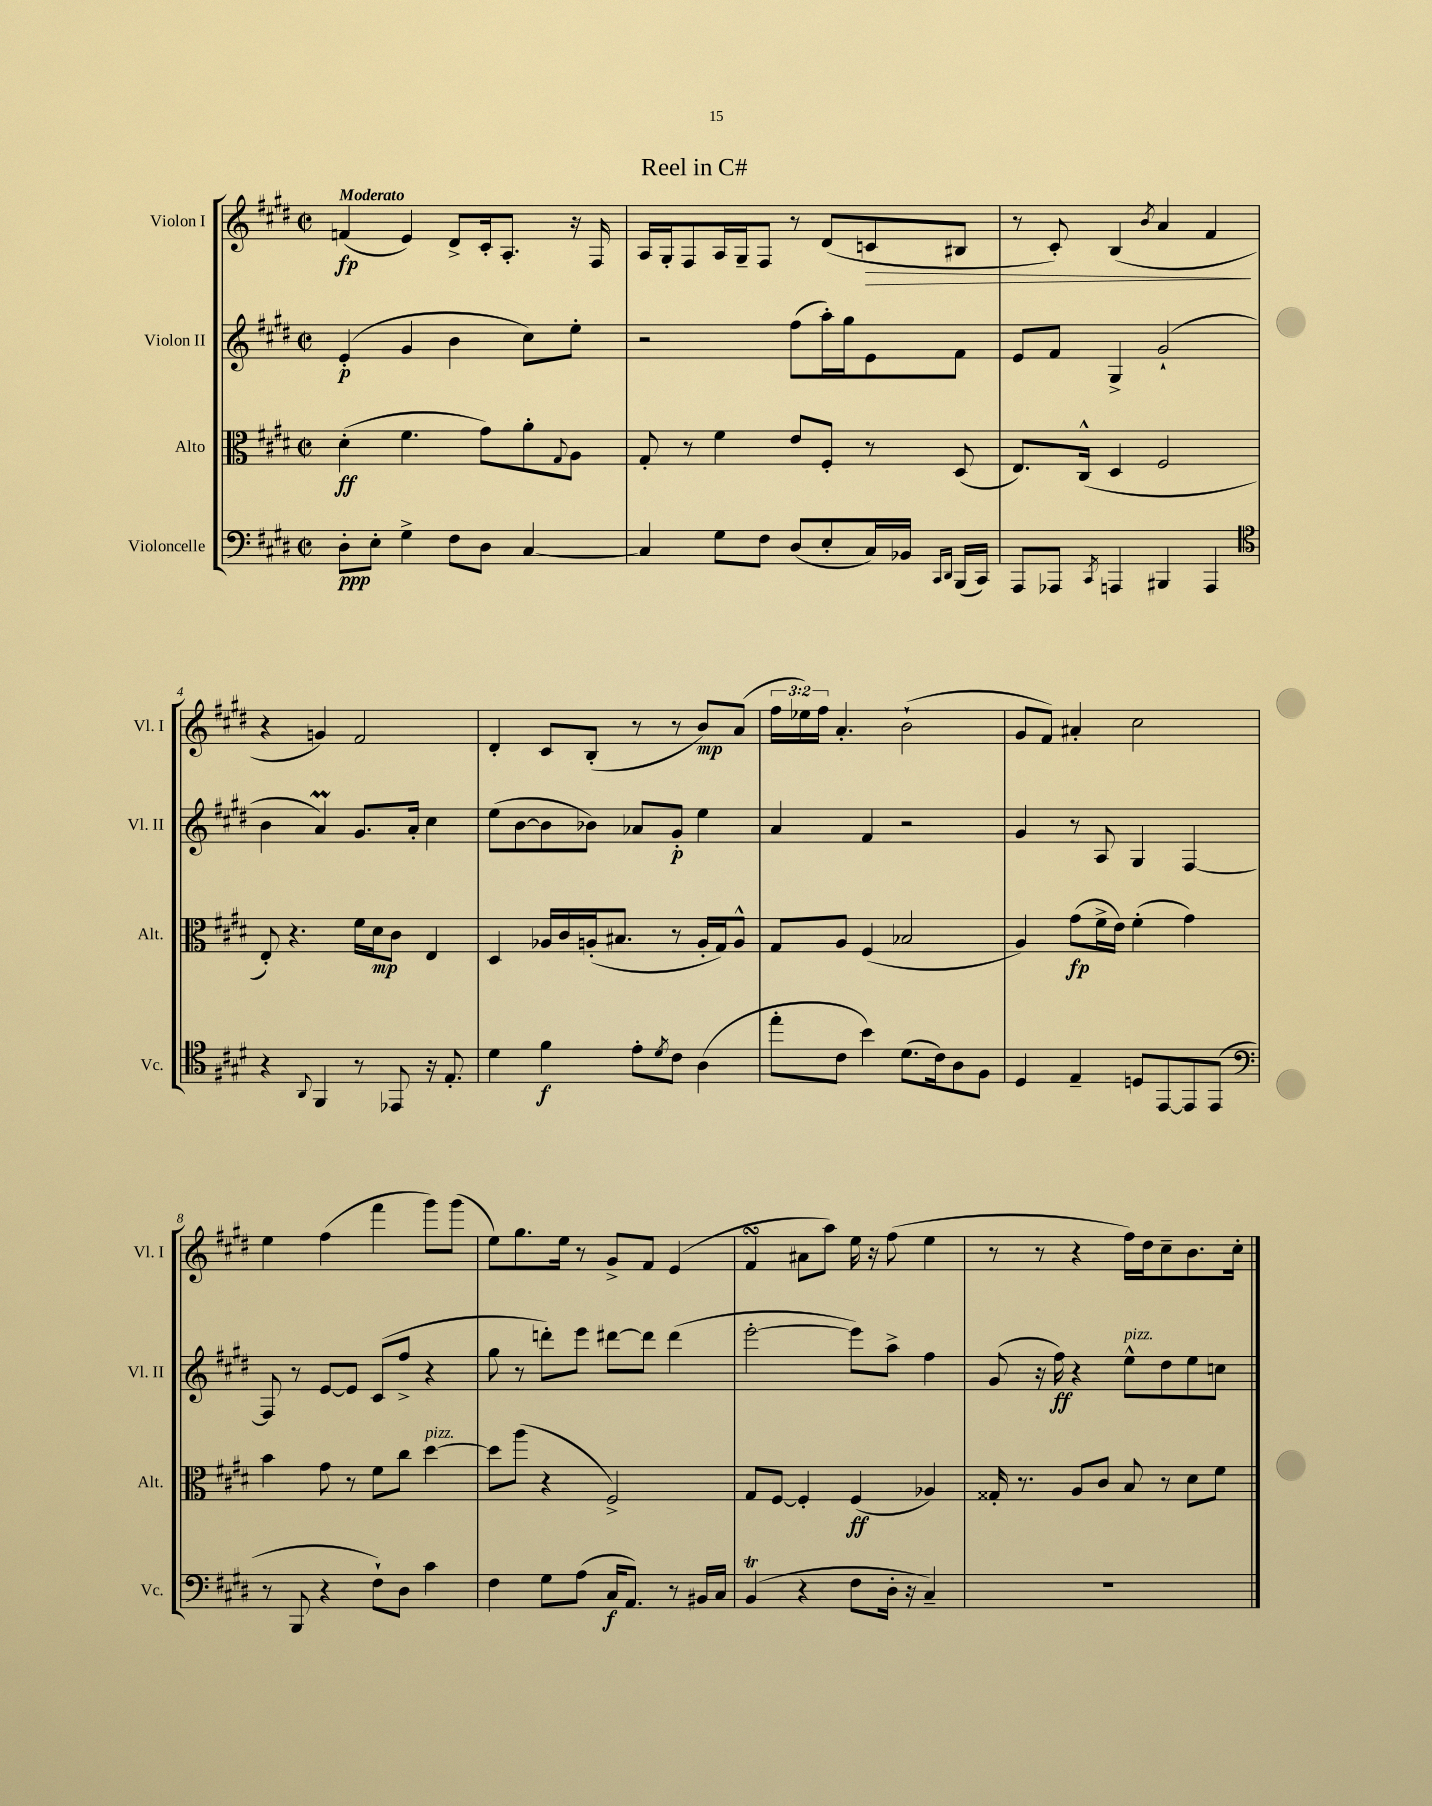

**kern	**dynam	**kern	**dynam	**kern	**dynam	**kern	**dynam
*part4	*part4	*part3	*part3	*part2	*part2	*part1	*part1
*staff4	*staff4	*staff3	*staff3	*staff2	*staff2	*staff1	*staff1
*I"Violoncelle	*	*I"Alto	*	*I"Violon II	*	*I"Violon I	*
*I'Vc.	*	*I'Alt.	*	*I'Vl. II	*	*I'Vl. I	*
*clefF4	*	*clefC3	*	*clefG2	*	*clefG2	*
*k[f#c#g#d#]	*	*k[f#c#g#d#]	*	*k[f#c#g#d#]	*	*k[f#c#g#d#]	*
*M2/2	*	*M2/2	*	*M2/2	*	*M2/2	*
*met(c|)	*	*met(c|)	*	*met(c|)	*	*met(c|)	*
=1	=1	=1	=1	=1	=1	=1	=1
!	!	!	!	!	!	!LO:TX:a:B:t=Moderato	!
8D#'\L	ppp	(4d#'\	ff	(4e'/	p	(4fn/	fp
8E'\J	.	.	.	.	.	.	.
4G#^\	.	4.f#\	.	4g#/	.	4e/)	.
8F#\L	.	.	.	4b\	.	8d#^/L	.
8D#\J	.	8g#\L)	.	.	.	16c#'/k	.
.	.	.	.	.	.	8.A'/J	.
[4C#/	.	8a'\	.	8cc#\L)	.	.	.
.	.	8qqG#/	.	.	.	.	.
.	.	8A\J	.	8ee'\J	.	16r	.
.	.	.	.	.	.	16F#/	.
=2	=2	=2	=2	=2	=2	=2	=2
4C#/]	.	8G#'/	.	2r	.	16A/LL	.
.	.	.	.	.	.	16G#'/J	.
.	.	8r	.	.	.	8F#/	.
8G#\L	.	4f#\	.	.	.	16A/L	.
.	.	.	.	.	.	16G#~/J	.
8F#\J	.	.	.	.	.	8F#/J	.
(8D#/L	.	8e/L	.	(8ff#\L	.	8r	.
8E'/	.	8F#'/J	.	16aa'\L)	.	(8d#/L	.
.	.	.	.	16gg#\J	.	.	.
!	!	!	!	!	!	!	!LO:HP:b
16C#/L)	.	8r	.	8e\	.	8cn/	>
16BB-X/JJ	.	.	.	.	.	.	.
16qqCC#/LL	.	.	.	.	.	.	.
16qqDD#/JJ	.	.	.	.	.	.	.
(16BBB/LL	.	(8D#/	.	8f#\J	.	8B#X/J	.
16CC#/JJ)	.	.	.	.	.	.	.
=3	=3	=3	=3	=3	=3	=3	=3
8AAA/L	.	8.E/L)	.	8e/L	.	8r	.
8AAA-X/J	.	.	.	8f#/J	.	8c#'/)	.
.	.	(16C#^^/Jk	.	.	.	.	.
8qCC#/	.	.	.	.	.	.	.
4AAAn/	.	4D#/	.	4G#^/	.	(4B/	.
.	.	.	.	.	.	8qb/	.
4BBB#X/	.	2F#/	.	(2g#`/	.	4a/	.
4AAA/	.	.	.	.	.	4f#/	.
.	.	.	.	.	.	.	]
!!LO:LB:g=z
=4	=4	=4	=4	=4	=4	=4	=4
*clefC4	*	*	*	*	*	*	*
4r	.	8E'/)	.	4b\	.	4r	.
.	.	4.r	.	.	.	.	.
8qqAA/	.	.	.	.	.	.	.
4FF#/	.	.	.	4aM/)	.	4gn/)	.
8r	.	16f#\LL	.	8.g#/L	.	2f#/	.
.	.	16d#\J	mp	.	.	.	.
8EE-X/	.	8c#\J	.	.	.	.	.
.	.	.	.	16a'/Jk	.	.	.
16r	.	4E/	.	4cc#\	.	.	.
8.E'/	.	.	.	.	.	.	.
=5	=5	=5	=5	=5	=5	=5	=5
4d#\	.	4D#/	.	(8ee\L	.	4d#'/	.
.	.	.	.	[8b\	.	.	.
4f#\	f	16A-X/LL	.	8b\]	.	8c#/L	.
.	.	16c#/	.	.	.	.	.
.	.	(16An'/J	.	8b-X\J)	.	(8B'/J	.
.	.	8.B#X/J	.	.	.	.	.
8e'\L	.	.	.	8a-X/L	.	8r	.
8qd#/	.	.	.	.	.	.	.
8c#\J	.	8r	.	8g#'/J	p	8r	.
(4A\	.	16A'/LL	.	4ee\	.	8b/L)	mp
.	.	16G#/J)	.	.	.	.	.
.	.	8A^^/J	.	.	.	(8a/J	.
=6	=6	=6	=6	=6	=6	=6	=6
8ee'\L	.	8G#/L	.	4a/	.	24ff#\LL	.
.	.	.	.	.	.	24ee-X\)	.
.	.	.	.	.	.	24ff#\JJ	.
8c#\J	.	8A/J	.	.	.	4.a'/	.
4b\)	.	(4F#/	.	4f#/	.	.	.
(8.d#\L	.	2B-X/	.	2r	.	(2b`\	.
16c#\k)	.	.	.	.	.	.	.
8A\	.	.	.	.	.	.	.
8F#\J	.	.	.	.	.	.	.
=7	=7	=7	=7	=7	=7	=7	=7
4D#/	.	4A/)	.	4g#/	.	8g#/L	.
.	.	.	.	.	.	8f#/J)	.
4E~/	.	(8g#\L	fp	8r	.	4a#X'/	.
.	.	16f#^\L	.	8A/	.	.	.
.	.	16e\JJ)	.	.	.	.	.
8Dn/L	.	(4f#'\	.	4G#/	.	2cc#\	.
[8EE/	.	.	.	.	.	.	.
8EE/]	.	4g#\)	.	[4F#/	.	.	.
(8EE/J	.	.	.	.	.	.	.
!!LO:LB:g=z
=8	=8	=8	=8	=8	=8	=8	=8
*clefF4	*	*	*	*	*	*	*
8r	.	4b\	.	8F#/]	.	4ee\	.
8BBB/	.	.	.	8r	.	.	.
4r	.	8g#\	.	[8e/L	.	(4ff#\	.
.	.	8r	.	8e/J]	.	.	.
8F#`\L)	.	8f#\L	.	(8c#/L	.	4fff#\	.
8D#\J	.	8cc#\J	.	8ff#^/J	.	.	.
!	!	!LO:TX:a:i:t=pizz.	!	!	!	!	!
4c#\	.	[4dd#\	.	4r	.	8ggg#\L)	.
.	.	.	.	.	.	(8ggg#\J	.
=9	=9	=9	=9	=9	=9	=9	=9
4F#\	.	8dd#\L]	.	8gg#\	.	8ee\L)	.
.	.	(8aa\J	.	8r	.	8.gg#\	.
8G#\L	.	4r	.	8dddn'\L)	.	.	.
.	.	.	.	.	.	16ee\Jk	.
(8A\J	.	.	.	8eee\J	.	8r	.
16C#/KL	f	2F#^/)	.	[8ddd#X\L	.	8g#^/L	.
8.AA/J)	.	.	.	.	.	.	.
.	.	.	.	8ddd#\J]	.	8f#/J	.
8r	.	.	.	(4ddd#\	.	(4e/	.
16BB#X/LL	.	.	.	.	.	.	.
16C#/JJ	.	.	.	.	.	.	.
=10	=10	=10	=10	=10	=10	=10	=10
(4BBT/	.	8G#/L	.	[2eee'\	.	4f#sSSS/	.
.	.	[8F#/J	.	.	.	.	.
4r	.	4F#'/]	.	.	.	8a#X\L	.
.	.	.	.	.	.	8aa\J)	.
8F#\L	.	(4F#/	ff	8eee\L])	.	16ee\	.
.	.	.	.	.	.	16r	.
16D#'\Jk	.	.	.	8aa^\J	.	(8ff#\	.
16r	.	.	.	.	.	.	.
4C#~/)	.	4A-X/)	.	4ff#\	.	4ee\	.
=11	=11	=11	=11	=11	=11	=11	=11
1r	.	16G##X'/	.	(8g#/	.	8r	.
.	.	8.r	.	.	.	.	.
.	.	.	.	16r	.	8r	.
.	.	.	.	16ff#\)	ff	.	.
.	.	8A/L	.	4r	.	4r	.
.	.	8c#/J	.	.	.	.	.
!	!	!	!	!LO:TX:a:i:t=pizz.	!	!	!
.	.	8B/	.	8ee^^\L	.	16ff#\LL)	.
.	.	.	.	.	.	16dd#\J	.
.	.	8r	.	8dd#\	.	8cc#~\	.
.	.	8d#\L	.	8ee\	.	8.b\	.
.	.	8f#\J	.	8ccn\J	.	.	.
.	.	.	.	.	.	16cc#'\Jk	.
==	==	==	==	==	==	==	==
*-	*-	*-	*-	*-	*-	*-	*-
